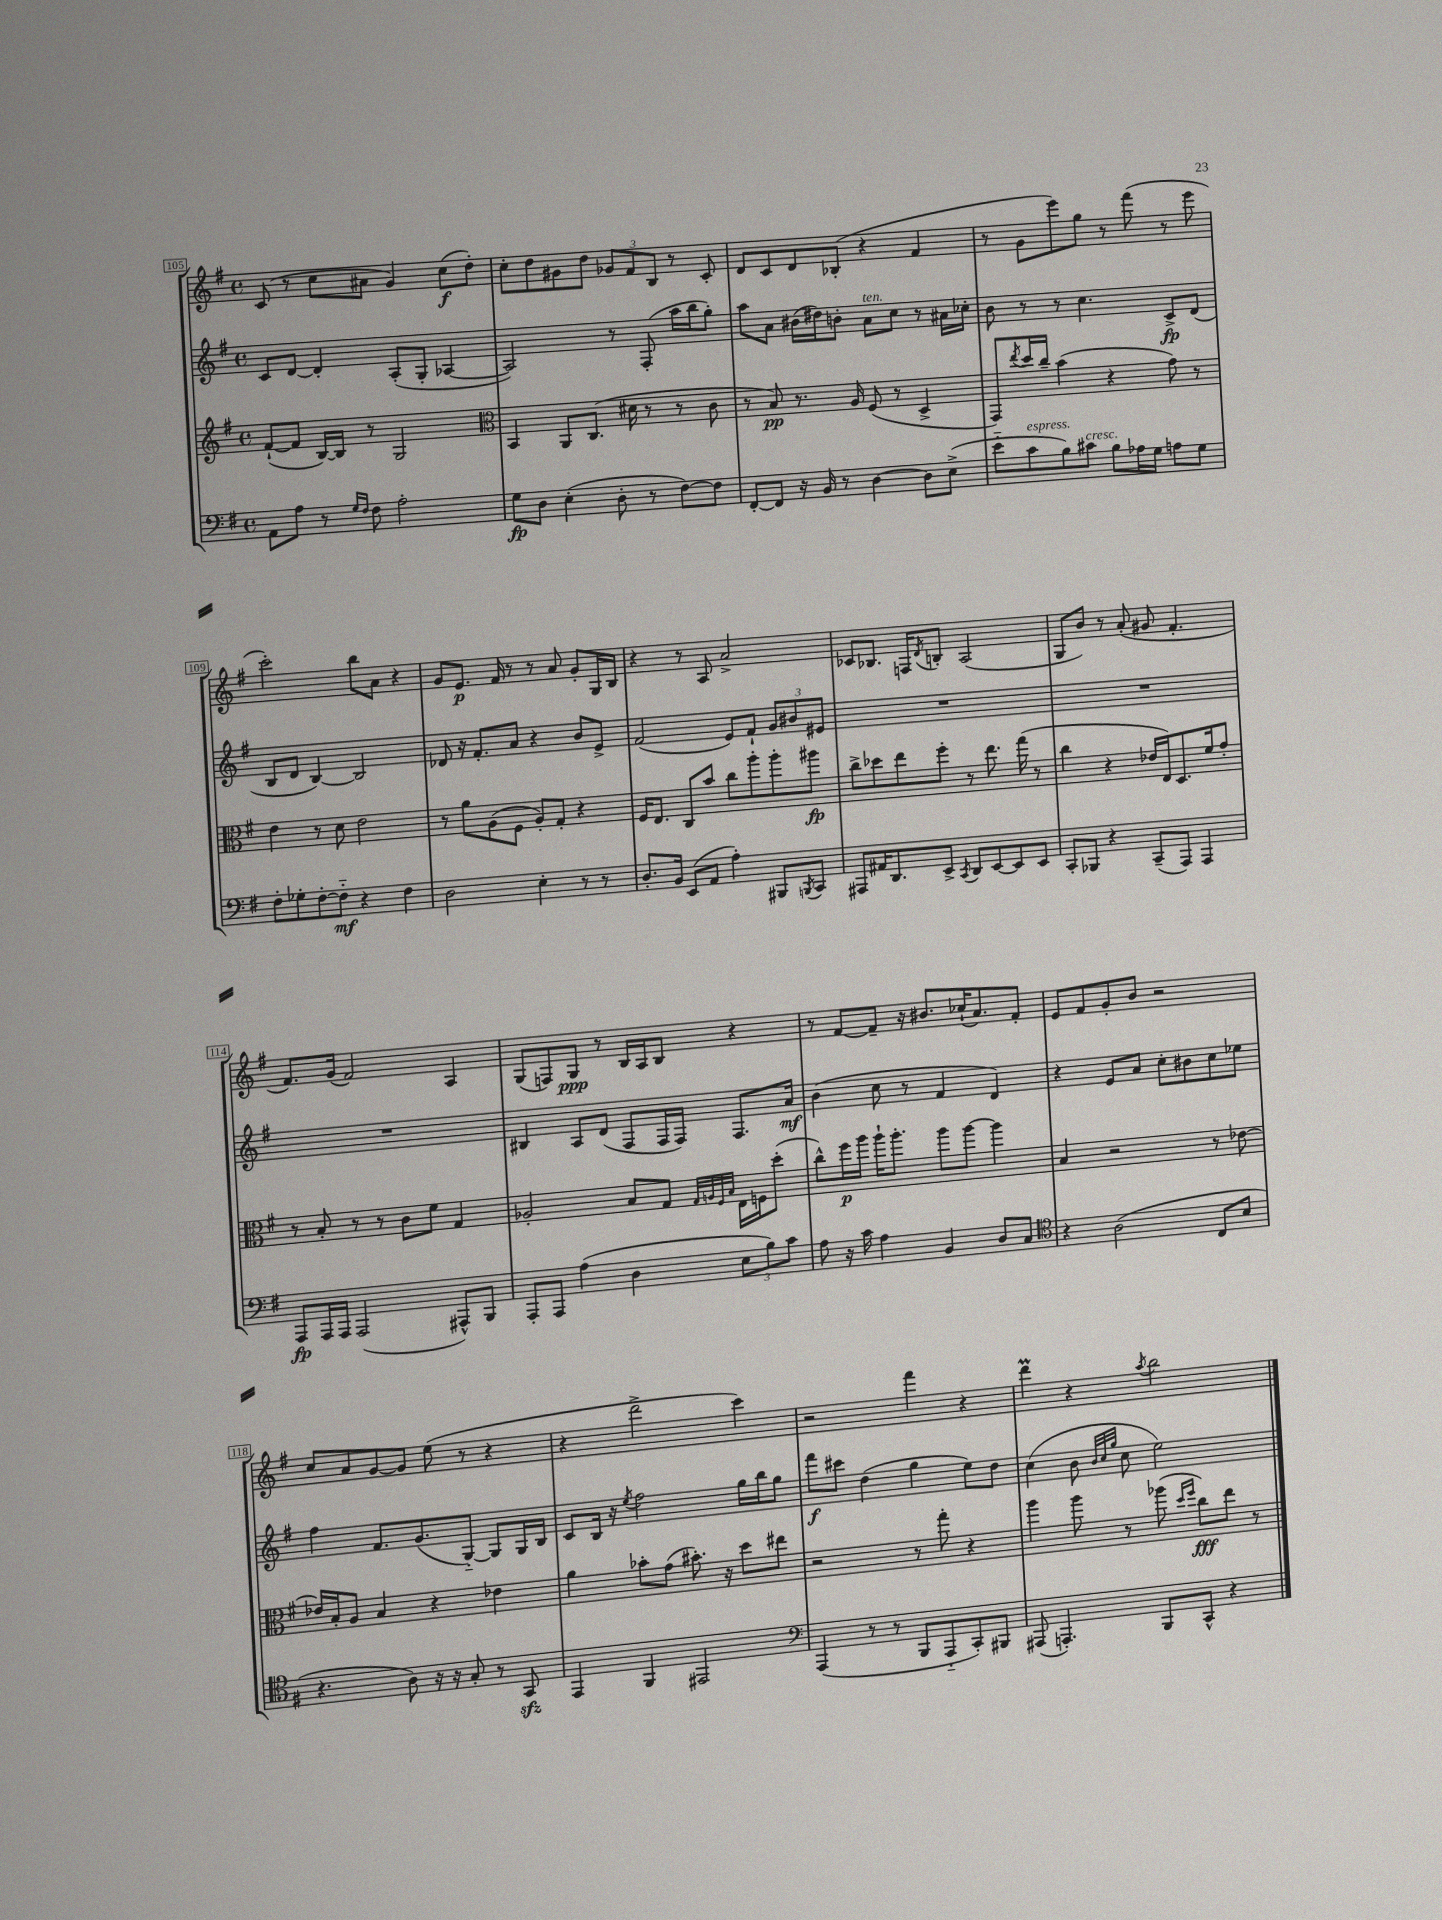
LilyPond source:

<<
\new StaffGroup <<
\new Staff = "s0" {
    \clef treble \key g \major \defaultTimeSignature \time 4/4
    c'8( r8 c''8 ais'8 g'4) c''8\f( d''8-.) |
    c''8-. d''8 gis'8 d''8 \tuplet 3/2 { ges'8 fis'8 b8 } r8 c'8-. |
    d'8 c'8 d'8 bes8-.( r4 fis'4 |
    r8 g'8 e'''8) g''8 r8 fis'''8( r8 e'''8 |
    c'''2-.) b''8 a'8 r4 |
    g'8 e'8.\p fis'16 r8 r8 a'8 g'8-. g16 b16 |
    r4 r8 a8 a'2-> |
    ces'8 bes8. f16 \acciaccatura { d'8 } b8-. a2( |
    g8 b'8) r8 a'8-.( gis'8 fis'4.-. |
    fis'8.) g'16( fis'2) a4 |
    g8( f8) g8\ppp r8 b16 a16 b8 r4 |
    r8 fis'8~ fis'8-- r16 bis'8. ces''16-!( a'8.) fis'8-. |
    e'8 fis'8 g'8-. b'8 r2 |
    c''8 a'8 g'8~ g'8 e''8( r8 r4 |
    r4 d'''2-> c'''4) |
    r2 fis'''4 r4 |
    d'''4\prall r4 \acciaccatura { a''8 } b''2 \bar "|." |
}
\new Staff = "s1" {
    \clef treble \key g \major \defaultTimeSignature \time 4/4
    c'8 d'8~ d'4-. a8-.( g8-. aes4~ |
    aes2) r8 fis8-.( a''16 b''16 g''8-.) |
    a''8 a'8 bis'16( dis''16) b'8-. a'8^\markup { \italic "ten." } c''8 r8 ais'16 ces''16-. |
    b'8 r8 r8 c''4. c'8->\fp d'8( |
    b8 d'8 b4~) b2 |
    des'8 r16 fis'8.-. a'8 r4 b'8 e'8-> |
    fis'2( e'8) fis'8-! \tuplet 3/2 { g'8 bis'8 eis'8 } |
    R1 |
    R1 |
    R1 |
    bis4 a8 d'8( fis8 fis16 fis16) fis8. a'16\mf |
    b'4( c''8 r8 fis'4 d'4) |
    r4 e'8 a'8 c''8-. bis'8 c''8 ees''8 |
    fis''4 fis'8. g'8.( g8~-_) g8 g16 b16 |
    c'8 b16 r16 \acciaccatura { e''8 } fis''2 g''16 b''16 g''8 |
    fis'''8\f cis'''8 d''4( g''4 e''8) d''8 |
    c''4( b'8 \grace { b'32 c''32 g''32 } c''8 e''2) \bar "|." |
}
\new Staff = "s2" {
    \clef treble \key g \major \defaultTimeSignature \time 4/4
    fis'8~-!( fis'8 b16~) b16 r8 g2 |
    \clef alto b,4 a,8 c8.( dis'16 r8 r8 c'8 |
    r8 b8\pp) r8. a16 fis8( r8 d4-> |
    g,8) \acciaccatura { e''8 } d''16 c''16-- b'4( r4 g'8) r8 |
    e'4 r8 d'8 e'2 |
    r8 a'8 a8( fis8 a8-.) g8-. r4 |
    fis16 e8. c8 b'8 c''8 a''8-. a''8-. ais''8\fp |
    c''8-> des''8 e''8 fis''8-. r8 e''8. g''16( r8 |
    c''4 r4 ees'16 e16) d8. fis'16 g'8-. |
    r8 b8-. r8 r8 c'8 fis'8 g4 |
    aes2-. b8 g8 \grace { g32 a32 fis32 b32 } e16 f16 d''8-.( |
    c''8-^) fis''16\p a''16 a''16-! a''8.-. a''8 a''8~ a''4 |
    b4 r2 r8 ees'8~ |
    ees'16 b16-. a8 b4 r4 ees'4 |
    a'4 bes'8-. g'8( bis'8.-.) r16 d''8 eis''8 |
    r2 r8 g''8-. r4 |
    a''4 a''8 r8 aes''8( \grace { d''16 fis''16 } c''8\fff) e''8 r8 \bar "|." |
}
\new Staff = "s3" {
    \clef bass \key g \major \defaultTimeSignature \time 4/4
    a,8 a8 r8 \grace { g16 fis16 } fis8 a2-. |
    g8\fp d8 e4-.( d8-. r8 fis8~) fis8 |
    fis,8~-. fis,8 r16 b,16 r8 d4~ d8 e8->( |
    e'8-_ c'8^\markup { \italic "espress." } b8) cis'8^\markup { \italic "cresc." } b8 aes16 g16 a8 g8 |
    fis8-. ges8-. fis8~-. fis8-_\mf r4 fis4 |
    d2 e4-. r8 r8 |
    d8.-. b,16 e,8( a,8 a4-.) bis,,8 \acciaccatura { b,,8 } c,8 |
    ais,,8 ais,16 d,8. e,8-> \acciaccatura { c,8 } d,8 e,8~ e,8 e,8 |
    c,8-. bes,,8 r4 c,8--( a,,8) a,,4 |
    a,,8\fp a,,16 a,,16 a,,2( ais,,8-^) b,,8 |
    a,,8-. a,,8 a4( d4 \tuplet 3/2 { e8 b8) c'8 } |
    a8 r16 c'16 a4 b,4 d8 c8 |
    \clef tenor r4 a2( c8 b8 |
    r4. a8) r16 r16 g8-. r8 g,8\sfz |
    e,4 fis,4 eis,2 |
    \clef bass a,,4( r8 r8 b,,8 a,,8-_ c,8-.) bis,,8 |
    ais,,8( a,,4.-.) b,,8 c,8-^ r4 \bar "|." |
}
>>
>>
\layout { \context { \Score currentBarNumber = #105 \override BarNumber.stencil = #(make-stencil-boxer 0.1 0.3 ly:text-interface::print) } }
